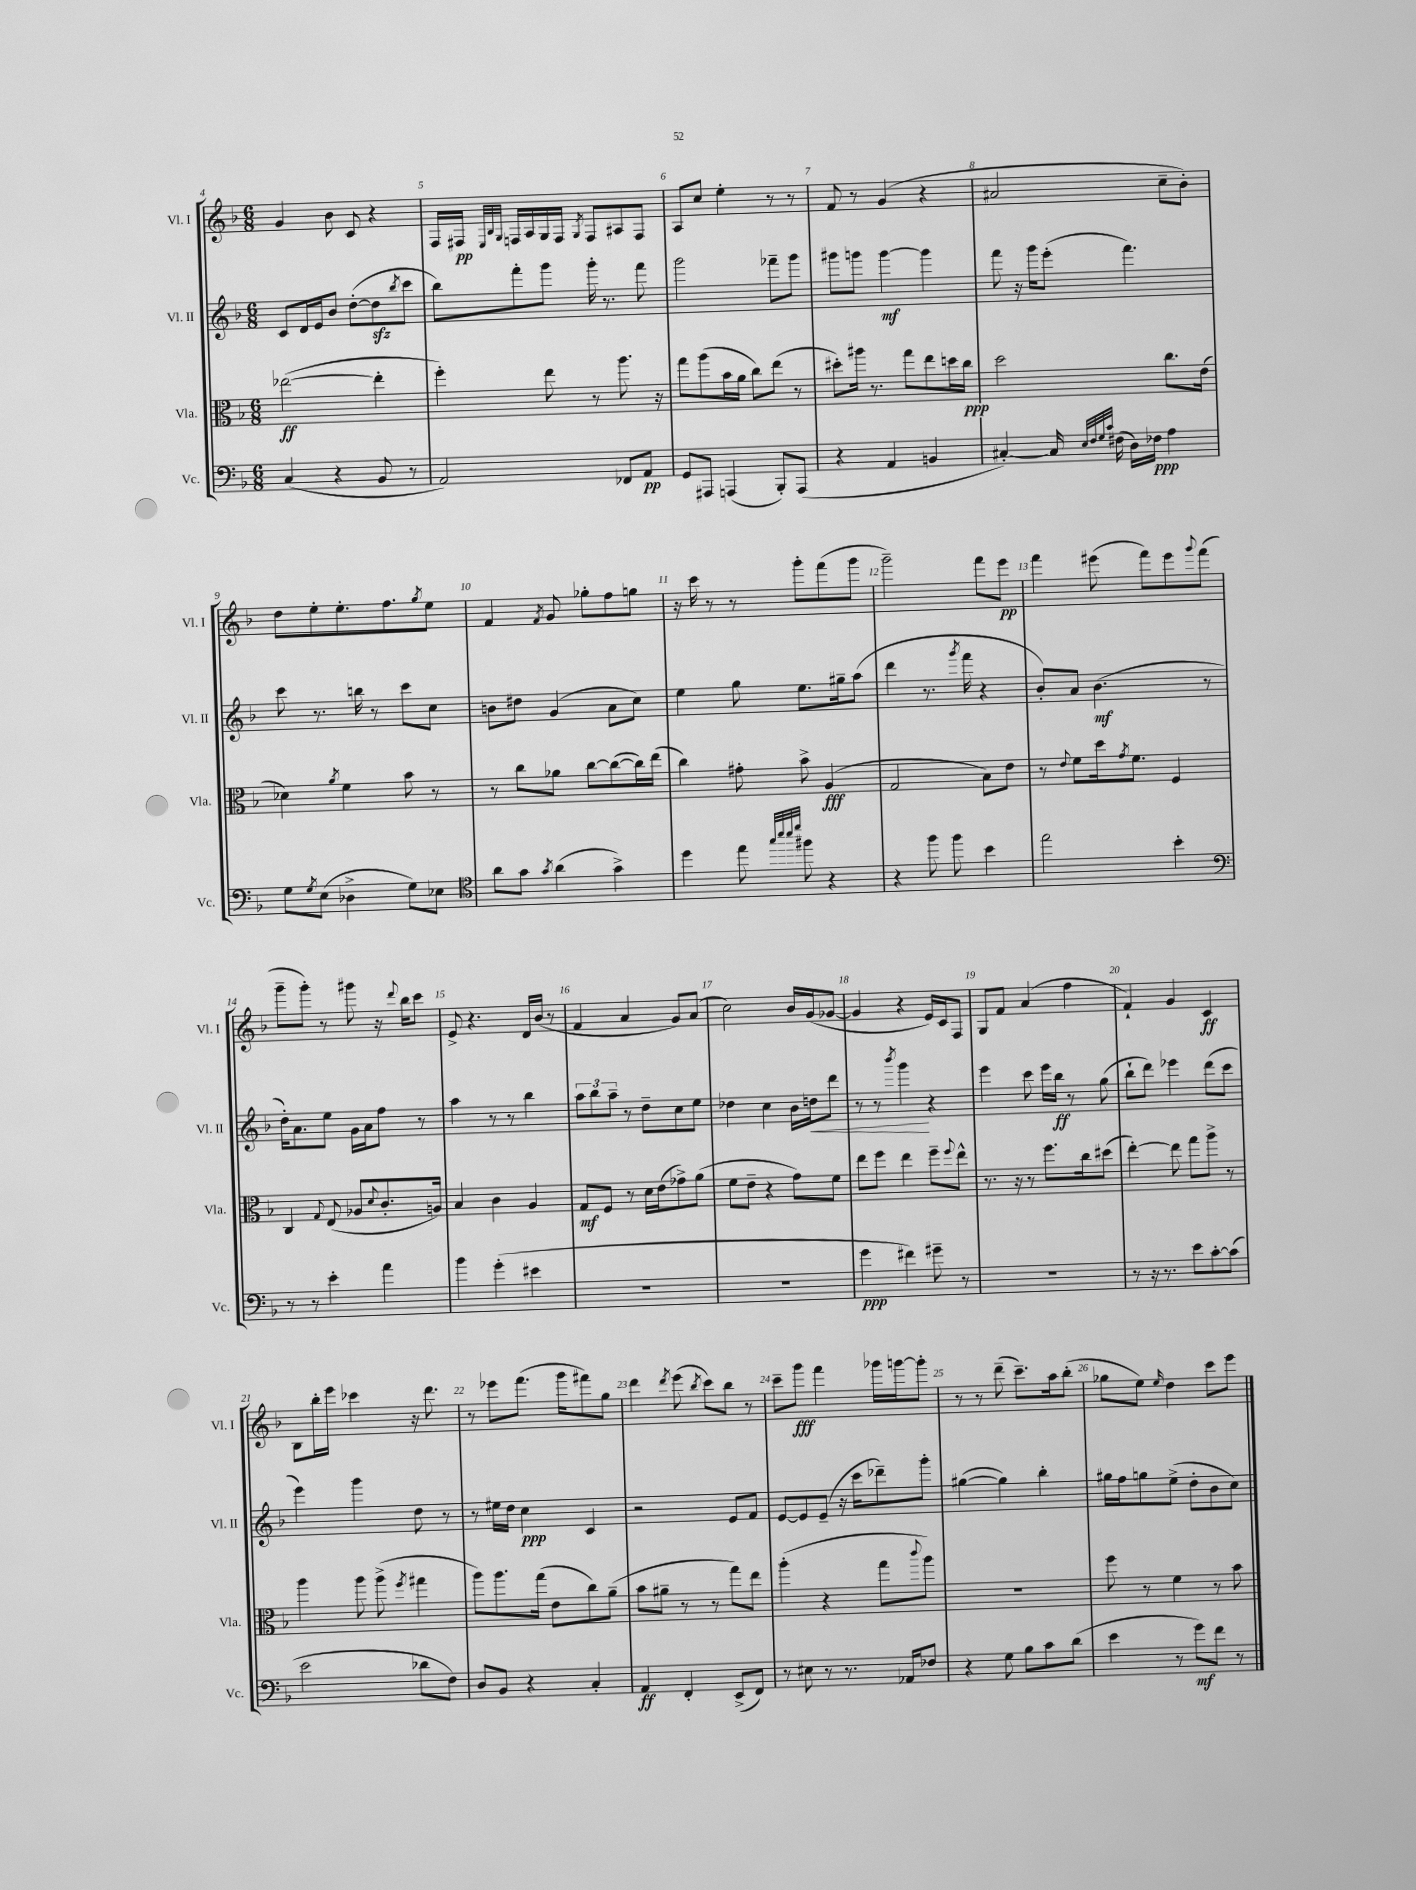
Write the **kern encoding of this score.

**kern	**dynam	**kern	**dynam	**kern	**dynam	**kern	**dynam
*part4	*part4	*part3	*part3	*part2	*part2	*part1	*part1
*staff4	*staff4	*staff3	*staff3	*staff2	*staff2	*staff1	*staff1
*I"Vc.	*	*I"Vla.	*	*I"Vl. II	*	*I"Vl. I	*
*I'Vc.	*	*I'Vla.	*	*I'Vl. II	*	*I'Vl. I	*
*clefF4	*	*clefC3	*	*clefG2	*	*clefG2	*
*k[b-]	*	*k[b-]	*	*k[b-]	*	*k[b-]	*
*M6/8	*	*M6/8	*	*M6/8	*	*M6/8	*
=4	=4	=4	=4	=4	=4	=4	=4
(4C/	.	([2ee-X\	ff	8c/L	.	4g/	.
.	.	.	.	16d/L	.	.	.
.	.	.	.	16e/J	.	.	.
4r	.	.	.	8b-/J	.	8b-\	.
.	.	.	.	([8dd'\L	.	8c/	.
8BB-/	.	4ee-'\]	.	8ddzz\]	.	4r	.
.	.	.	.	8qbb-/	.	.	.
8r	.	.	.	8ccc\J	.	.	.
=5	=5	=5	=5	=5	=5	=5	=5
2AA/)	.	4ff'\)	.	8bb-\L)	.	16F/LL	.
.	.	.	.	.	.	16F#X/JJ	pp
.	.	.	.	.	.	32qqE/LLL	.
.	.	.	.	.	.	32qqB-/	.
.	.	.	.	.	.	32qqG/JJJ	.
.	.	.	.	8fff'\	.	16Fn/LL	.
.	.	.	.	.	.	16A/	.
.	.	8ee\	.	8ggg\J	.	16G/	.
.	.	.	.	.	.	16F/JJ	.
.	.	.	.	.	.	8qG/	.
.	.	8r	.	16ggg'\	.	8F/L	.
.	.	.	.	8.r	.	.	.
8FF-X/L	.	8.aa\	.	.	.	8A#X/	.
8AA/J	pp	.	.	8fff\	.	8F/J	.
.	.	16r	.	.	.	.	.
=6	=6	=6	=6	=6	=6	=6	=6
8GG/L	.	8gg\L	.	2ggg\	.	8A/L	.
8AAA#X/J	.	(8aa\	.	.	.	8cc/J	.
(4AAAn/	.	16b-\L	.	.	.	4ee'\	.
.	.	16a\JJ	.	.	.	.	.
.	.	8cc\L)	.	.	.	.	.
8BBB-'/L)	.	(8ee\J	.	8fff-X~\L	.	8r	.
(8AAA/J	.	8r	.	8ggg\J	.	8r	.
=7	=7	=7	=7	=7	=7	=7	=7
4r	.	8dd#X'\L)	.	8ggg#X\L	.	8f/	.
.	.	16aa#X\Jk	.	8gggn\J	.	8r	.
.	.	8.r	.	.	.	.	.
4AA/	.	.	.	[4ggg\	mf	(4g/	.
.	.	8gg\L	.	.	.	.	.
4BBn/	.	8ee\	.	4ggg\]	.	4r	.
.	.	16ddn\L	.	.	.	.	.
.	.	16cc\JJ	ppp	.	.	.	.
=8	=8	=8	=8	=8	=8	=8	=8
[4C#X'/)	.	2dd\	.	8fff\	.	2a#X/	.
.	.	.	.	16r	.	.	.
.	.	.	.	16ggg\KL	.	.	.
16C#/]	.	.	.	(8eee'\J	.	.	.
32qqE/LLL	.	.	.	.	.	.	.
32qqF/	.	.	.	.	.	.	.
32qqG/	.	.	.	.	.	.	.
32qqc/JJJ	.	.	.	.	.	.	.
(16F#X\	.	.	.	.	.	.	.
16D\LL)	.	.	.	4.fff\)	.	.	.
16F-X\JJ	ppp	.	.	.	.	.	.
4A\	.	8.cc\L	.	.	.	8cc~\L	.
.	.	.	.	.	.	8b-'\J)	.
.	.	(16e\Jk	.	.	.	.	.
!!LO:LB:g=z
=9	=9	=9	=9	=9	=9	=9	=9
8G\L	.	4d-X\)	.	8ccc\	.	8dd\L	.
8qG/	.	.	.	.	.	.	.
(8E\J	.	.	.	8.r	.	8ee'\	.
.	.	8qa/	.	.	.	.	.
4D-X^\	.	4f\	.	.	.	8.ee'\	.
.	.	.	.	16bbn\	.	.	.
.	.	.	.	8r	.	.	.
.	.	.	.	.	.	8.ff\	.
8G\L)	.	8b-\	.	8ccc\L	.	.	.
.	.	.	.	.	.	8qgg/	.
8E-X\J	.	8r	.	8cc\J	.	8ee\J	.
=10	=10	=10	=10	=10	=10	=10	=10
*clefC4	*	*	*	*	*	*	*
8a\L	.	8r	.	8bn\L	.	4f/	.
8g\J	.	8cc\L	.	8dd#X\J	.	.	.
8qg/	.	.	.	.	.	8qf/	.
(4a\	.	8a-X\J	.	(4g/	.	8g/	.
.	.	[8cc\L	.	.	.	8gg-X'\L	.
4g^\)	.	(8cc\_	.	8a\L	.	8ff\	.
.	.	16cc\L])	.	8cc\J)	.	8ggn\J	.
.	.	(16ee\JJ	.	.	.	.	.
=11	=11	=11	=11	=11	=11	=11	=11
4dd\	.	4cc\)	.	4ee\	.	16r	.
.	.	.	.	.	.	16ccc\	.
.	.	.	.	.	.	8r	.
8ee\	.	8g#X'\	.	8gg\	.	8r	.
32qqgg/LLL	.	.	.	.	.	.	.
32qqbb-/	.	.	.	.	.	.	.
32qqbb-/	.	.	.	.	.	.	.
32qqddd/JJJ	.	.	.	.	.	.	.
8ff#X\	.	8b-^\	.	8.ee\L	.	8ggg'\L	.
4r	.	(4A/	fff	.	.	(8fff\	.
.	.	.	.	16gg#X~\k	.	.	.
.	.	.	.	(8aa\J	.	8ggg\J	.
=12	=12	=12	=12	=12	=12	=12	=12
4r	.	2G/	.	4ddd\	.	2ggg~\)	.
8ff\	.	.	.	8.r	.	.	.
8ff\	.	.	.	.	.	.	.
.	.	.	.	8qggg/	.	.	.
.	.	.	.	16fff\	.	.	.
4b-\	.	8B-\L)	.	4r	.	8fff\L	.
.	.	8e\J	.	.	.	8eee\J	pp
=13	=13	=13	=13	=13	=13	=13	=13
2ee\	.	8r	.	8b-'/L)	.	4fff\	.
.	.	8qqe/	.	.	.	.	.
.	.	8f\L	.	8a/J	.	.	.
.	.	16dd\k	.	(4.b-\	mf	(8eee#X\	.
.	.	8qg/	.	.	.	.	.
.	.	8.f\J	.	.	.	.	.
.	.	.	.	.	.	8fff\L)	.
4b-'\	.	4F/	.	.	.	8eee#\	.
.	.	.	.	.	.	8qqggg/	.
.	.	.	.	8r	.	(8fff\J	.
!!LO:LB:g=z
=14	=14	=14	=14	=14	=14	=14	=14
*clefF4	*	*	*	*	*	*	*
8r	.	4C/	.	16dd'\KL)	.	8ggg~\L	.
.	.	.	.	8.a\	.	.	.
8r	.	.	.	.	.	8ggg'\J)	.
.	.	8qqG/	.	.	.	.	.
4e'\	.	(8E/	.	8ee\J	.	8r	.
.	.	8A-X/L	.	16g\LL	.	8ggg#X\	.
.	.	.	.	16a\J	.	.	.
.	.	8qqd/	.	.	.	.	.
4a\	.	8.c'/	.	8ff\J	.	16r	.
.	.	.	.	.	.	8qqddd/	.
.	.	.	.	.	.	16bb-\KL	.
.	.	.	.	8r	.	8ccc\J	.
.	.	16An/Jk)	.	.	.	.	.
=15	=15	=15	=15	=15	=15	=15	=15
4b-\	.	4B-/	.	4aa\	.	8e^/	.
.	.	.	.	.	.	4.r	.
(4g'\	.	4c\	.	8r	.	.	.
.	.	.	.	8r	.	.	.
4e#X\	.	4A/	.	4bb-\	.	16d/LL	.
.	.	.	.	.	.	(16b-/JJ	.
.	.	.	.	.	.	8r	.
=16	=16	=16	=16	=16	=16	=16	=16
2.r	.	8G/L	mf	12aa\L	.	4f/	.
.	.	.	.	12bb-\	.	.	.
.	.	8F/J	.	.	.	.	.
.	.	.	.	12aa~\J	.	.	.
.	.	8r	.	8r	.	4a/	.
.	.	16d\LL	.	8dd~\L	.	.	.
.	.	(16e\J	.	.	.	.	.
.	.	8g-X^\)	.	8cc\	.	8g/L)	.
.	.	(8a\J	.	8ee\J	.	(8a/J	.
=17	=17	=17	=17	=17	=17	=17	=17
2.r	.	8f\L	.	4dd-X\	.	2cc\)	.
.	.	8e~\J	.	.	.	.	.
.	.	4r	.	4cc\	.	.	.
.	.	8g\L)	.	16b-\LL	.	16b-/LL	.
!	!	!	!	!	!LO:HP:b	!	!
.	.	.	.	16ddn\J	<	(16g/J	.
.	.	8f\J	.	8ddd\J	.	[8g-X/J	.
=18	=18	=18	=18	=18	=18	=18	=18
4g\	ppp	8ee\L	.	8r	.	4g-/]	.
.	.	8ff\J	.	8r	.	.	.
.	.	.	.	8qbbb-/	.	.	.
4f#X\)	.	4ee\	.	4ggg\	.	4r	.
8g#X~\	.	8ff~\L	.	4r	[	16e/LL)	.
.	.	.	.	.	.	16c/J	.
.	.	8qqff/	.	.	.	.	.
8r	.	8ee^^\J	.	.	.	8F/J	.
=19	=19	=19	=19	=19	=19	=19	=19
2.r	.	8.r	.	4eee\	.	8G/L	.
.	.	.	.	.	.	8f/J	.
.	.	16r	.	.	.	.	.
.	.	8r	.	8ccc\	.	(4a/	.
.	.	8.ff\L	.	16eee\LL	.	.	.
.	.	.	.	16bb-\JJ	ff	.	.
.	.	.	.	8r	.	4ff\	.
.	.	16cc\k	.	.	.	.	.
.	.	(8dd#X\J	.	(8gg\	.	.	.
=20	=20	=20	=20	=20	=20	=20	=20
8r	.	[4ee'\)	.	8bb-`\L	.	4f`/)	.
16r	.	.	.	8ddd\J)	.	.	.
8.r	.	.	.	.	.	.	.
.	.	8ee\]	.	4eee-X\	.	4g/	.
8e\L	.	8gg\L	.	.	.	.	.
[8c'\	.	8aa^\J	.	(8ddd\L	.	4c/	ff
(8c\J]	.	8r	.	8ccc\J	.	.	.
!!LO:LB:g=z
=21	=21	=21	=21	=21	=21	=21	=21
2e\	.	4aa\	.	4eee\)	.	8B-\L	.
.	.	.	.	.	.	16bb-'\L	.
.	.	.	.	.	.	16eee\JJ	.
.	.	8aa\	.	4ggg\	.	4ccc-X\	.
.	.	(8aa^\	.	.	.	.	.
.	.	8qff/	.	.	.	.	.
8d-X\L	.	4gg#X\	.	8dd\	.	16r	.
.	.	.	.	.	.	8.ddd\	.
8F\J)	.	.	.	8r	.	.	.
=22	=22	=22	=22	=22	=22	=22	=22
8D/L	.	8aa\L)	.	8r	.	8r	.
8BB-/J	.	8.aa\	.	16ee#X\LL	.	8eee-X\L	.
.	.	.	.	16dd\JJ	.	.	.
4r	.	.	.	4cc\	ppp	(8.fff\J	.
.	.	(16gg\Jk	.	.	.	.	.
.	.	8e\L	.	.	.	.	.
.	.	.	.	.	.	16ggg\KL	.
4C'/	.	8cc\)	.	4c/	.	8fff#X\)	.
.	.	(8a~\J	.	.	.	8gg\J	.
=23	=23	=23	=23	=23	=23	=23	=23
4AA/	ff	8b-\L	.	2r	.	4ddd\	.
.	.	8a#X~\J	.	.	.	.	.
.	.	.	.	.	.	8qddd/	.
4FF'/	.	8r	.	.	.	(8eee\	.
.	.	.	.	.	.	8qbb-/	.
.	.	8r	.	.	.	8ccc\L)	.
(8EE^/L	.	8gg\L)	.	8e/L	.	8bb-\J	.
8FF/J)	.	8ee\J	.	8f/J	.	8r	.
=24	=24	=24	=24	=24	=24	=24	=24
8r	.	(4aa'\	.	[8e/L	.	8ccc~\L	.
8E#X\	.	.	.	8e/]	.	8ggg\J	fff
8r	.	4r	.	(8e~/J	.	4fff\	.
8.r	.	.	.	16r	.	.	.
.	.	.	.	16ccc\KL	.	.	.
.	.	8gg\L	.	8ddd-X~\)	.	16ggg-X\LL	.
16AA-X/KL	.	.	.	.	.	[16gggn\J	.
.	.	8qqccc/	.	.	.	.	.
8F-X/J	.	8aa\J)	.	8ggg'\J	.	8ggg'\J]	.
=25	=25	=25	=25	=25	=25	=25	=25
4r	.	2.r	.	([4gg#X\	.	8r	.
.	.	.	.	.	.	8r	.
8G\	.	.	.	4gg#\])	.	(8ddd~\	.
8B-\L	.	.	.	.	.	8.ccc~\L)	.
8c\	.	.	.	4bb-'\	.	.	.
.	.	.	.	.	.	16aa\k	.
(8d\J	.	.	.	.	.	(8bb-'\J	.
=26	=26	=26	=26	=26	=26	=26	=26
4e\	.	8ff\	.	16gg#X\LL	.	8gg-X\L	.
.	.	.	.	16ff\J	.	.	.
.	.	8r	.	8ggn\	.	8ee\J)	.
.	.	.	.	.	.	16qqee/	.
8r	.	4f\	.	(8ee^\J	.	4dd\	.
8g\L)	mf	.	.	8dd'\L	.	.	.
8f\J	.	8r	.	8b-\	.	8ccc\L	.
8r	.	8b-\	.	8cc\J)	.	8eee\J	.
==	==	==	==	==	==	==	==
*-	*-	*-	*-	*-	*-	*-	*-
